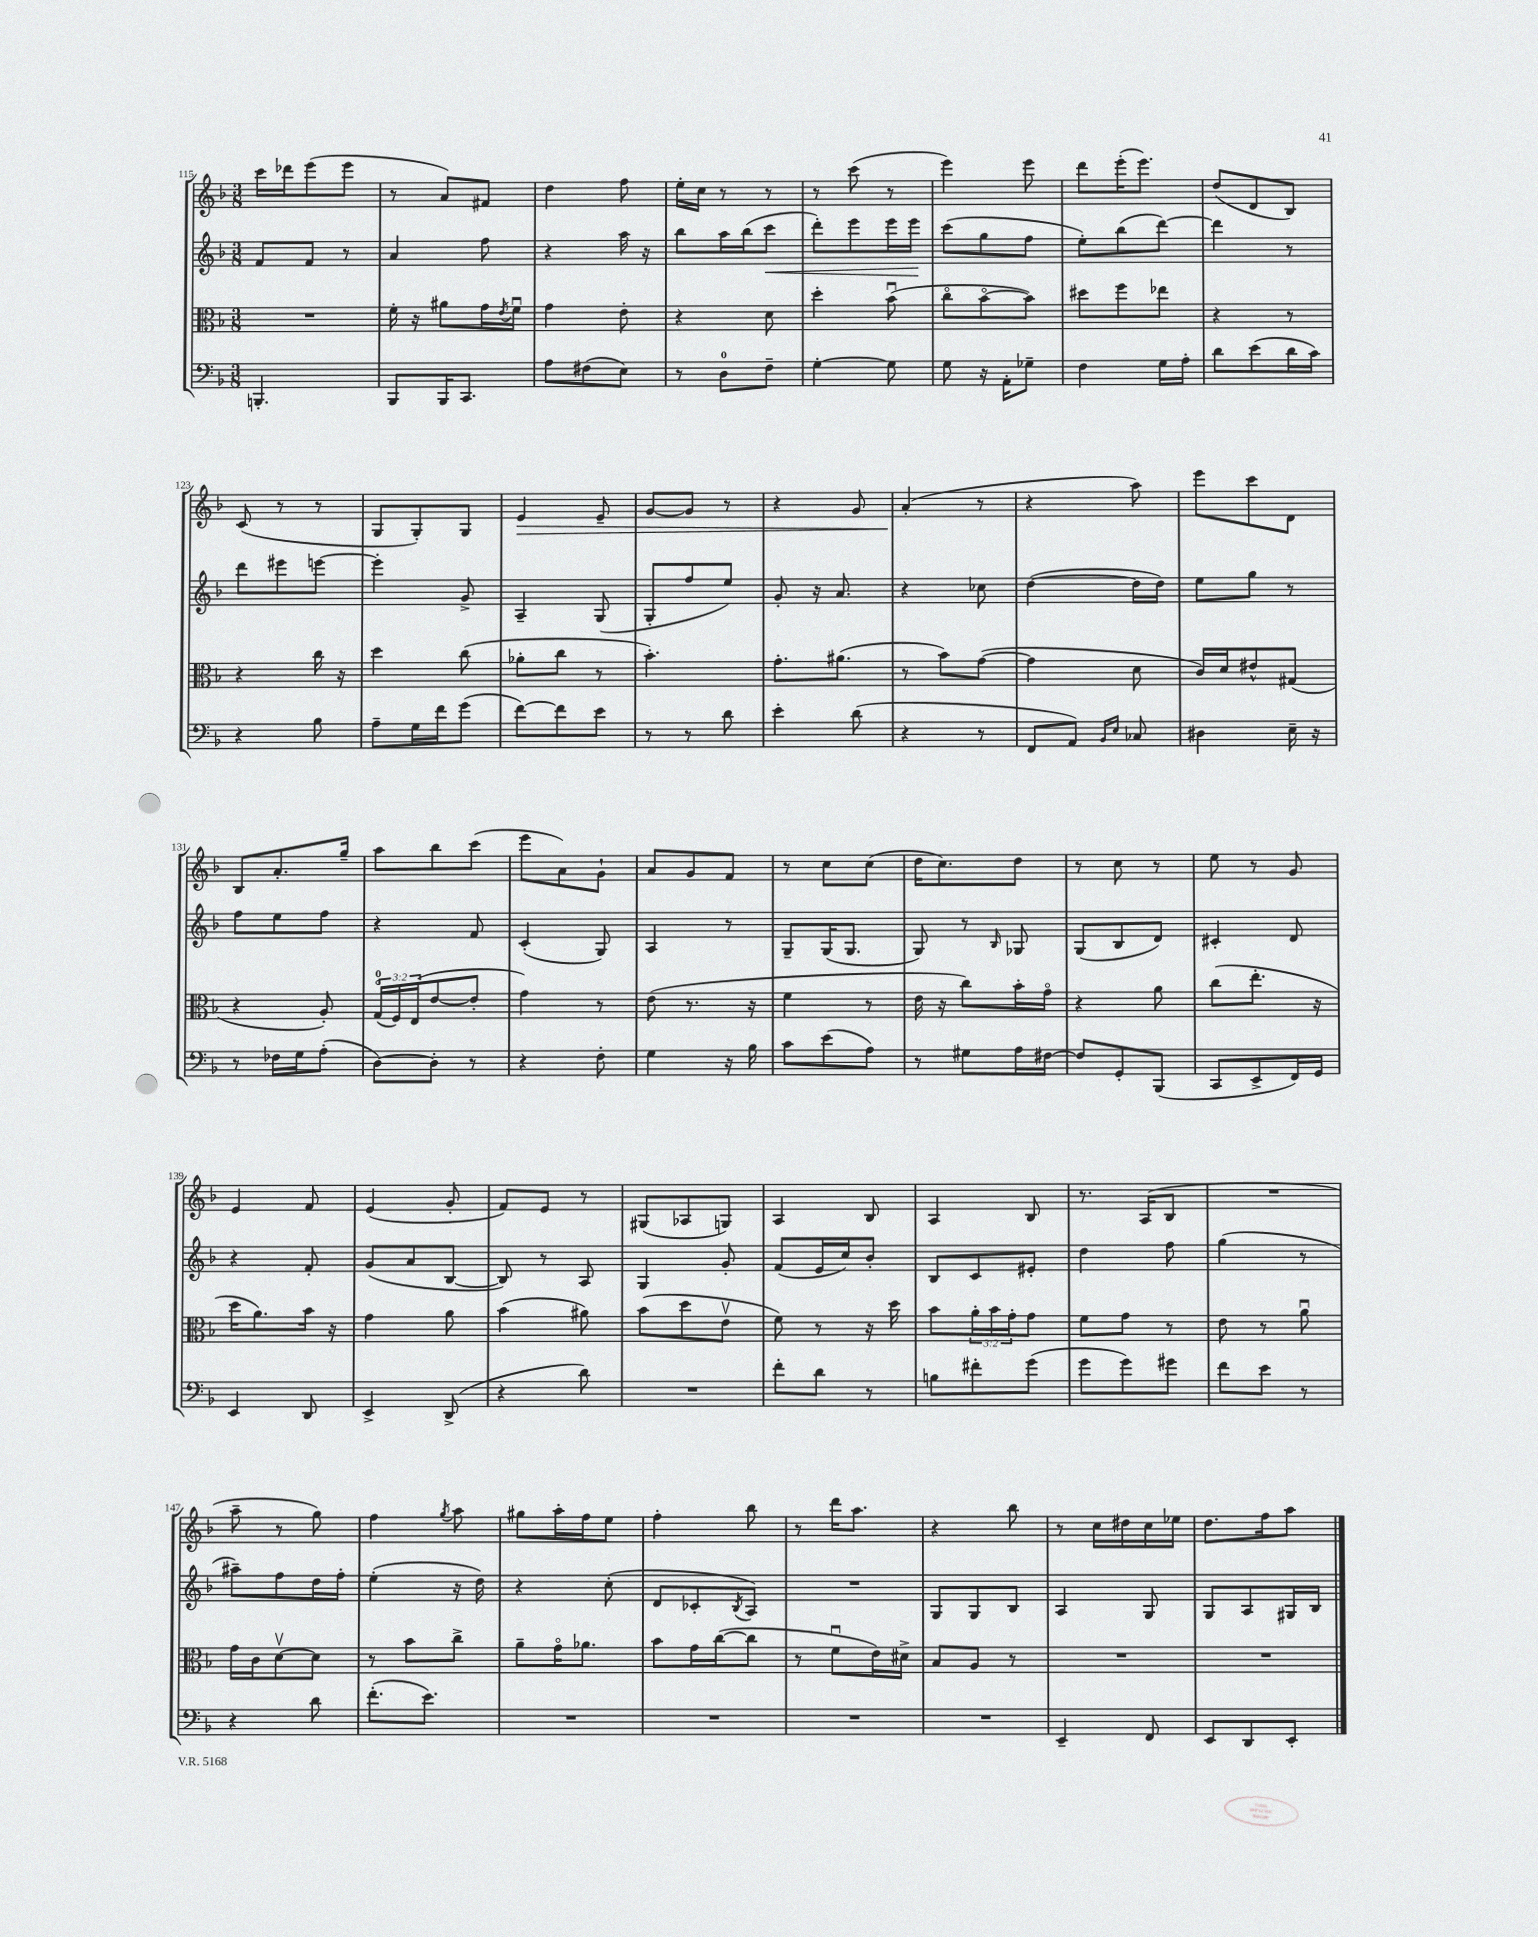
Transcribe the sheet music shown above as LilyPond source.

<<
\new StaffGroup <<
\new Staff = "s0" {
    \clef treble \key f \major \numericTimeSignature \time 3/8
    c'''16 des'''16 e'''8( e'''8 |
    r8 a'8) fis'8 |
    d''4 f''8 |
    e''16-. c''16 r8 r8 |
    r8 c'''8( r8 |
    e'''4) e'''8 |
    d'''8 e'''16-.( e'''8.) |
    d''8( d'8 bes8) |
    c'8( r8 r8 |
    g8 g8-.) g8 |
    e'4\> e'8-- |
    g'8~ g'8 r8 |
    r4 g'8 |
    a'4-.\!( r8 |
    r4 a''8) |
    e'''8 c'''8 d'8 |
    bes8 a'8.-. g''16-- |
    a''8 bes''8 c'''8( |
    e'''8 a'8) g'8-! |
    a'8 g'8 f'8 |
    r8 c''8 c''8( |
    d''16 c''8.) d''8 |
    r8 c''8 r8 |
    e''8 r8 g'8 |
    e'4 f'8 |
    e'4( g'8-. |
    f'8) e'8 r8 |
    gis8( aes8 g8) |
    a4 bes8 |
    a4 bes8 |
    r8. a16( bes8 |
    R4. |
    a''8-- r8 g''8) |
    f''4 \acciaccatura { g''8 } a''8 |
    gis''8 a''16-. f''16 e''8 |
    f''4-. bes''8 |
    r8 d'''16 a''8. |
    r4 bes''8 |
    r8 c''16 dis''16 c''16 ees''16 |
    d''8. f''16 a''8 \bar "|." |
}
\new Staff = "s1" {
    \clef treble \key f \major \numericTimeSignature \time 3/8
    f'8 f'8 r8 |
    a'4 f''8 |
    r4 a''16 r16 |
    bes''8 a''16 bes''16( c'''8\< |
    d'''8-.) e'''8 e'''16 e'''16\! |
    c'''8( g''8 f''8 |
    e''8-.) bes''8( d'''8~) |
    d'''4 r8 |
    d'''8 eis'''8 e'''8~ |
    e'''4-. g'8-> |
    a4-- g8( |
    g8-. f''8 e''8) |
    g'8-. r16 a'8. |
    r4 ces''8 |
    d''4~( d''16 d''16) |
    e''8 g''8 r8 |
    f''8 e''8 f''8 |
    r4 f'8 |
    c'4-.( g8) |
    a4 r8 |
    g8-- g16( g8. |
    g8) r8 \grace { bes16 } ges8 |
    g8( bes8 d'8) |
    cis'4-. d'8 |
    r4 f'8-. |
    g'8( a'8 bes8~ |
    bes8) r8 a8 |
    g4 g'8-. |
    f'8( e'16 c''16) bes'8-. |
    bes8 c'8 eis'8-. |
    d''4 f''8 |
    g''4( r8 |
    ais''8--) f''8 d''16 f''16-. |
    e''4-.( r16 d''16) |
    r4 c''8-.( |
    d'8 ces'8-. \acciaccatura { bes8 } a8) |
    R4. |
    g8 g8 bes8 |
    a4 g8 |
    g8 a8 gis16 bes16 \bar "|." |
}
\new Staff = "s2" {
    \clef alto \key f \major \numericTimeSignature \time 3/8 \override Staff.TupletNumber.text = #tuplet-number::calc-fraction-text
    R4. |
    f'16-. r16 ais'8 g'16 \acciaccatura { e'8 } f'16\downbow |
    g'4 e'8-. |
    r4 d'8 |
    d''4-. bes'8\downbow( |
    c''8\flageolet bes'8~\flageolet bes'8) |
    dis''8 f''8 ees''8 |
    r4 r8 |
    r4 c''16 r16 |
    d''4 c''8( |
    aes'8-. c''8 r8 |
    bes'4.-.) |
    g'8.-. ais'8.( |
    r8 bes'8) g'8~( |
    g'4 d'8 |
    c'16) d'16 eis'8-^ gis8( |
    r4 a8-.) |
    \tuplet 3/2 { g16-0\flageolet( f16) e16( } e'8~ e'8-. |
    g'4) r8 |
    e'8( r8. r16 |
    f'4 r8 |
    e'16 r16 c''8) bes'16-. g'16\flageolet |
    r4 a'8 |
    c''8( e''8.-. r16 |
    d''16 a'8.) bes'16 r16 |
    g'4 a'8 |
    bes'4( ais'8) |
    bes'8( d''8 e'8\upbow |
    f'8) r8 r16 d''16 |
    bes'8 \tuplet 3/2 { a'16-. bes'16 g'16-. } g'8 |
    f'8 g'8 r8 |
    e'8 r8 a'8\downbow |
    g'16 c'16 d'8~\upbow d'8 |
    r8 bes'8 c''8-> |
    a'8-- g'16\flageolet aes'8. |
    bes'8 g'16 c''16~( c''8 |
    r8 f'8\downbow e'16) dis'16-> |
    bes8 a8 r8 |
    R4. |
    R4. \bar "|." |
}
\new Staff = "s3" {
    \clef bass \key f \major \numericTimeSignature \time 3/8
    b,,4.-. |
    bes,,8 bes,,16 c,8. |
    a8 fis8( e8) |
    r8 d8-0 f8-- |
    g4~-. g8 |
    g8 r16 a,16-. ges8-- |
    f4 g16 a16-. |
    d'8 e'8( d'16 c'16) |
    r4 bes8 |
    a8-- g16 f'16 g'8( |
    f'8~) f'8 e'8 |
    r8 r8 d'8 |
    e'4-. d'8( |
    r4 r8 |
    f,8 a,8) \grace { bes,16 e16 } ces8 |
    dis4 e16-- r16 |
    r8 fes16 g16 a8-.( |
    d8~) d8-. r8 |
    r4 f8-. |
    g4 r16 bes16 |
    c'8 e'8( a8) |
    r8 gis8 a16 fis16~ |
    fis8 g,8-. bes,,8( |
    c,8 e,8-> f,16) g,16 |
    e,4 d,8 |
    e,4-> d,8->( |
    r4 d'8) |
    R4. |
    f'8-. d'8 r8 |
    b8 fis'8-. g'8( |
    g'8 g'8) gis'8 |
    f'8 e'8 r8 |
    r4 d'8 |
    f'8.-.( e'8.) |
    R4. |
    R4. |
    R4. |
    R4. |
    e,4-- f,8 |
    e,8 d,8 e,8-. \bar "|." |
}
>>
>>
\layout { \context { \Score currentBarNumber = #115 } }
